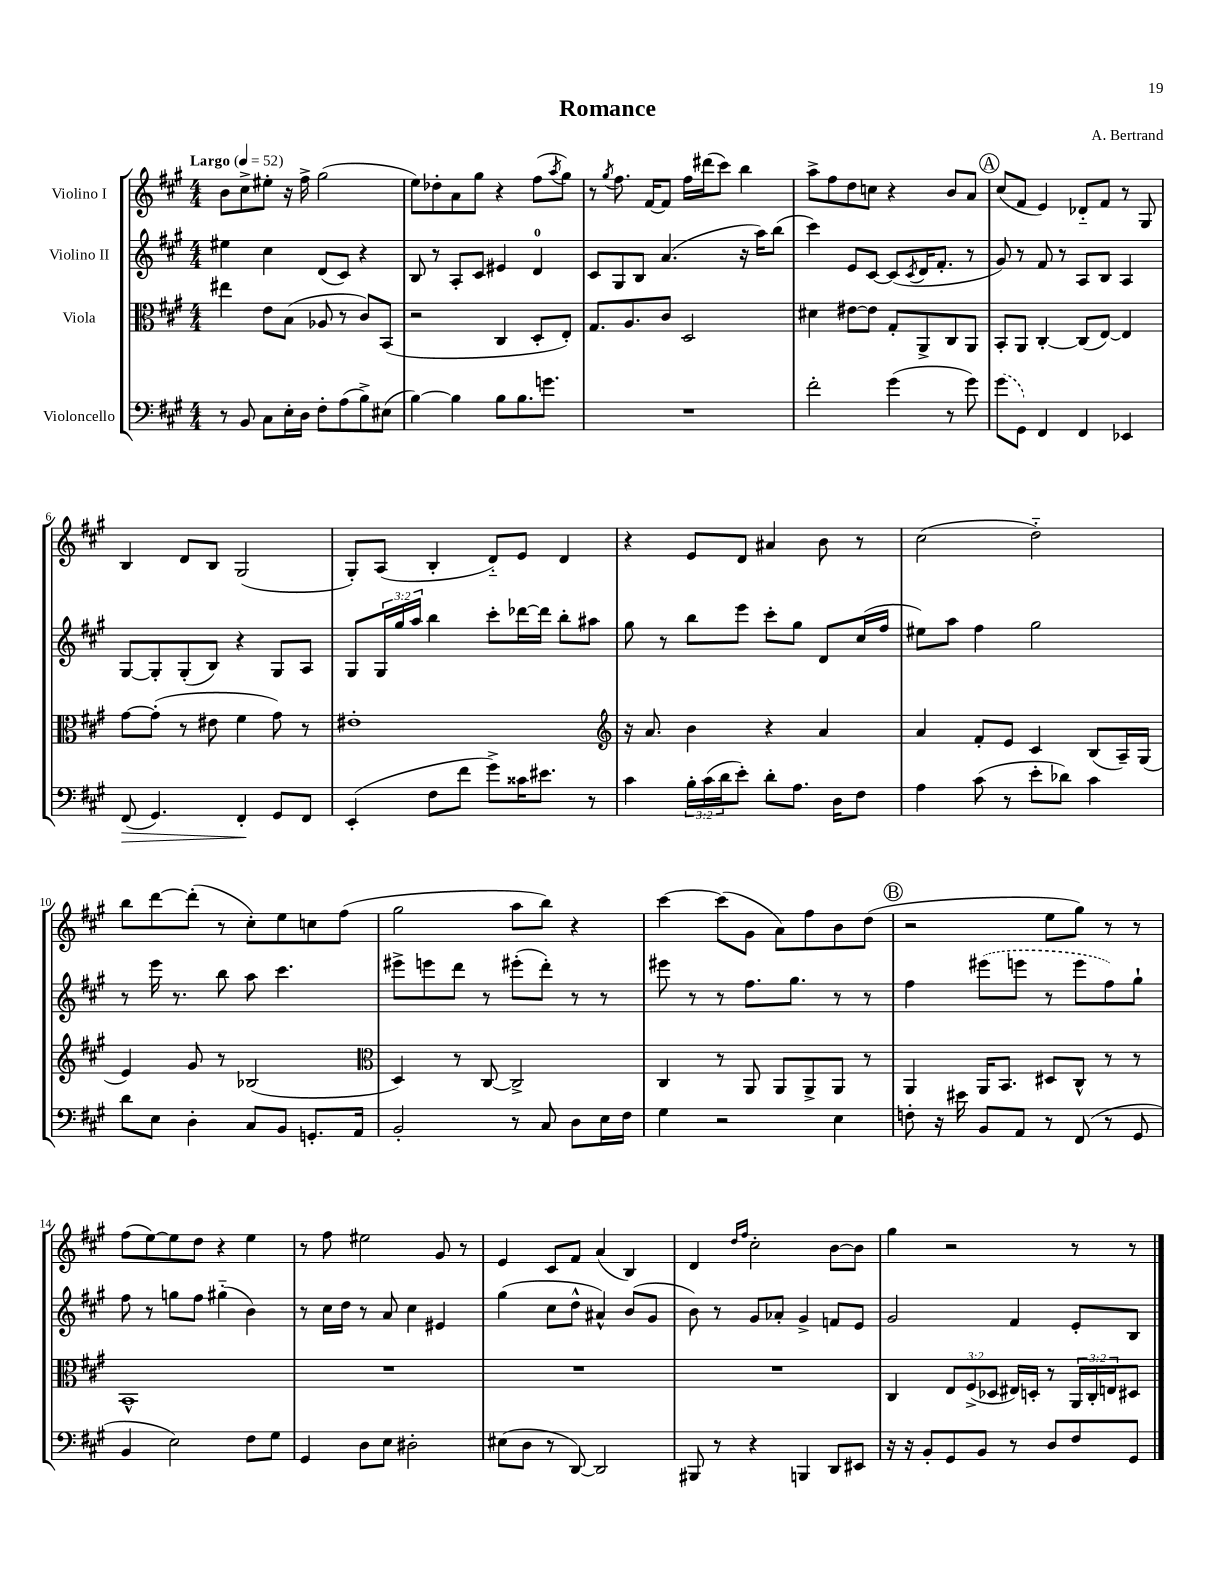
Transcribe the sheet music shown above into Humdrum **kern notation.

**kern	**dynam	**kern	**kern	**kern
*part4	*part4	*part3	*part2	*part1
*staff4	*staff4	*staff3	*staff2	*staff1
*I"Violoncello	*	*I"Viola	*I"Violino II	*I"Violino I
*clefF4	*	*clefC3	*clefG2	*clefG2
*k[f#c#g#]	*	*k[f#c#g#]	*k[f#c#g#]	*k[f#c#g#]
*M4/4	*	*M4/4	*M4/4	*M4/4
*MM52	*	*MM52	*MM52	*MM52
=1	=1	=1	=1	=1
!	!	!	!	!LO:TX:a:B:t=Largo
8r	.	4ee#X\	4ee#X\	8b\L
8BB/	.	.	.	8cc#^\
8C#\L	.	8e\L	4cc#\	8ee#X'\J
16E'\L	.	(8B\J	.	16r
16D\JJ	.	.	.	16ff#^\
8F#'\L	.	8A-X/	(8d/L	(2gg#\
(8A\	.	8r	8c#/J)	.
8B^\)	.	8c#/L)	4r	.
(8E#X\J	.	(8BB/J	.	.
=2	=2	=2	=2	=2
[4B\)	.	2r	8B/	8ee\L)
.	.	.	8r	8dd-X'\
4B\]	.	.	8A'/L	8a\
.	.	.	8c#/J	8gg#\J
8B\L	.	4C#/	4e#X/	4r
8.B\	.	.	.	.
.	.	8D'/L	4d/	(8ff#\L
8.gn\J	.	.	.	.
.	.	.	.	8qaa/
.	.	8E'/J)	.	8gg#\J)
=3	=3	=3	=3	=3
1r	.	8.G#/L	8c#/L	8r
.	.	.	.	8qgg#/
.	.	.	8G#/	8.ff#\
.	.	8.A/	.	.
.	.	.	8B/J	.
.	.	.	.	[16f#/KL
.	.	8c#/J	(4.a/	8f#/J]
.	.	2D/	.	16ff#\LL
.	.	.	.	(16ddd#X\J
.	.	.	.	8ccc#\J)
.	.	.	16r	4bb\
.	.	.	16aa\KL)	.
.	.	.	(8bb\J	.
=4	=4	=4	=4	=4
2f#'\	.	4d#X\	4ccc#\)	8aa^\L
.	.	.	.	8ff#\
.	.	[8e#X\L	8e/L	8dd\
.	.	8e#\J]	[8c#/J	8ccn\J
(4g#\	.	8G#'/L	(8c#/L]	4r
.	.	.	8qc#/	.
.	.	8AA^/	16d/K	.
.	.	.	8.f#'/J	.
8r	.	8C#/	.	8b/L
8g#\)	.	8AA/J	8r	8a/J
!!LO:REH:place=s1:t=A
=5	=5	=5	=5	=5
(8g#\L	.	8BB'/L	8g#/)	(8cc#/L
8GG#\J)	.	8AA/J	8r	8f#/J
4FF#/	.	[4C#'/	8f#/	4e/)
.	.	.	8r	.
4FF#/	.	(8C#/L]	8A/L	8d-X/L
.	.	[8E/J)	8B/J	8f#/J
4EE-X/	.	4E/]	4A/	8r
.	.	.	.	8G#/
!!LO:LB:g=z
=6	=6	=6	=6	=6
!	!LO:HP:b	!	!	!
(8FF#/	>	[8g#\L	[8G#/L	4B/
4.GG#/)	.	(8g#'\J]	8G#'/]	.
.	.	8r	(8G#'/	8d/L
.	.	8e#X\	8B/J)	8B/J
4FF#'/	.	4f#\	4r	(2G#/
8GG#/L	]	8g#\)	8G#/L	.
8FF#/J	.	8r	8A/J	.
=7	=7	=7	=7	=7
(4EE'/	.	1e#X'	8G#/L	8G#'/L)
.	.	.	24G#/L	(8A/J
.	.	.	24gg#/	.
.	.	.	24aa/JJ	.
8F#\L	.	.	4bb\	4B'/
8f#\J	.	.	.	.
8g#^\L)	.	.	8ccc#'\L	8d/L)
16c##X\K	.	.	[16ddd-X\L	8e/J
8.e#X\J	.	.	16ddd-\JJ]	.
.	.	.	8bb'\L	4d/
8r	.	.	8aa#X\J	.
=8	=8	=8	=8	=8
*	*	*clefG2	*	*
4c#\	.	16r	8gg#\	4r
.	.	8.a/	.	.
.	.	.	8r	.
24B'\LL	.	4b\	8bb\L	8e/L
(24c#\	.	.	.	.
24d\J	.	.	.	.
8e'\J)	.	.	8eee\J	8d/J
8d'\L	.	4r	8ccc#'\L	4a#X/
8.A\J	.	.	8gg#\J	.
.	.	4a/	8d/L	8b\
16D\KL	.	.	.	.
8F#\J	.	.	(16cc#/L	8r
.	.	.	16ff#/JJ	.
=9	=9	=9	=9	=9
4A\	.	4a/	8ee#X\L)	(2cc#\
.	.	.	8aa\J	.
(8c#\	.	8f#'/L	4ff#\	.
8r	.	8e/J	.	.
8e'\L	.	4c#/	2gg#\	2dd\)
8d-X\J)	.	.	.	.
4c#\	.	(8B/L	.	.
.	.	16A~/L)	.	.
.	.	(16G#/JJ	.	.
!!LO:LB:g=z
=10	=10	=10	=10	=10
8d\L	.	4e/)	8r	8bb\L
8E\J	.	.	16eee\	[8ddd\
.	.	.	8.r	.
4D'\	.	8g#/	.	(8ddd'\J]
.	.	8r	8bb\	8r
8C#/L	.	(2B-X/	8aa\	8cc#'\L)
8BB/J	.	.	4.ccc#\	8ee\
8.GGn'/L	.	.	.	8ccn\
.	.	.	.	(8ff#\J
16AA/Jk	.	.	.	.
=11	=11	=11	=11	=11
*	*	*clefC3	*	*
2BB'/	.	4D/)	8eee#X^\L	2gg#\
.	.	.	8eeen\	.
.	.	8r	8ddd\J	.
.	.	[8C#/	8r	.
8r	.	2C#^/]	(8eee#X'\L	8aa\L
8C#/	.	.	8ddd'\J)	8bb\J)
8D\L	.	.	8r	4r
16E\L	.	.	8r	.
16F#\JJ	.	.	.	.
=12	=12	=12	=12	=12
4G#\	.	4C#/	8eee#X\	[4ccc#\
.	.	.	8r	.
2r	.	8r	8r	(8ccc#\L]
.	.	8AA/	8.ff#\L	8g#\J
.	.	8AA/L	.	8a\L)
.	.	.	8.gg#\J	.
.	.	8AA^/	.	8ff#\
4E\	.	8AA/J	8r	8b\
.	.	8r	8r	(8dd\J
!!LO:REH:place=s1:t=B
=13	=13	=13	=13	=13
8Fn'\	.	4AA/	4ff#\	2r
16r	.	.	.	.
16e#X\	.	.	.	.
8BB/L	.	16AA/KL	(8eee#X\L	.
.	.	8.BB/J	.	.
8AA/J	.	.	8eeen\J	.
8r	.	8D#X/L	8r	8ee\L
(8FF#/	.	8C#^^/J	8eee\L	8gg#\J)
8r	.	8r	8ff#\)	8r
8GG#/	.	8r	8gg#`\J	8r
!!LO:LB:g=z
=14	=14	=14	=14	=14
4BB/	.	1BB^^	8ff#\	(8ff#\L
.	.	.	8r	[8ee\)
2E\)	.	.	8ggn\L	8ee\]
.	.	.	8ff#\J	8dd\J
.	.	.	(4gg#X\	4r
8F#\L	.	.	4b\)	4ee\
8G#\J	.	.	.	.
=15	=15	=15	=15	=15
4GG#/	.	1r	8r	8r
.	.	.	16cc#\LL	8ff#\
.	.	.	16dd\JJ	.
8D\L	.	.	8r	2ee#X\
8E\J	.	.	8a/	.
2D#X'\	.	.	4cc#\	.
.	.	.	4e#X/	8g#/
.	.	.	.	8r
=16	=16	=16	=16	=16
(8E#X\L	.	1r	(4gg#\	4e/
8D\J	.	.	.	.
8r	.	.	8cc#\L	8c#/L
[8DD/)	.	.	8dd^^\J	8f#/J
2DD/]	.	.	4a#X^^/)	(4a/
.	.	.	(8b/L	4B/)
.	.	.	8g#/J	.
=17	=17	=17	=17	=17
8BBB#X/	.	1r	8b\)	4d/
8r	.	.	8r	.
.	.	.	.	16qqdd/LL
.	.	.	.	16qqff#/JJ
4r	.	.	8g#/L	2cc#'\
.	.	.	8a-X'/J	.
4BBBn/	.	.	4g#^/	.
8DD/L	.	.	8fn/L	[8b\L
8EE#X/J	.	.	8e/J	8b\J]
=18	=18	=18	=18	=18
16r	.	4C#/	2g#/	4gg#\
16r	.	.	.	.
8BB'/L	.	.	.	.
8GG#/	.	12E/L	.	2r
.	.	(12F#^/	.	.
8BB/J	.	.	.	.
.	.	12D-X/J	.	.
8r	.	16E#X/LL)	4f#/	.
.	.	16Dn'/JJ	.	.
8D/L	.	8r	.	.
8F#/	.	24AA/LL	8e'/L	8r
.	.	24C#'/	.	.
.	.	24En/J	.	.
8GG#/J	.	8D#X/J	8B/J	8r
==	==	==	==	==
*-	*-	*-	*-	*-
